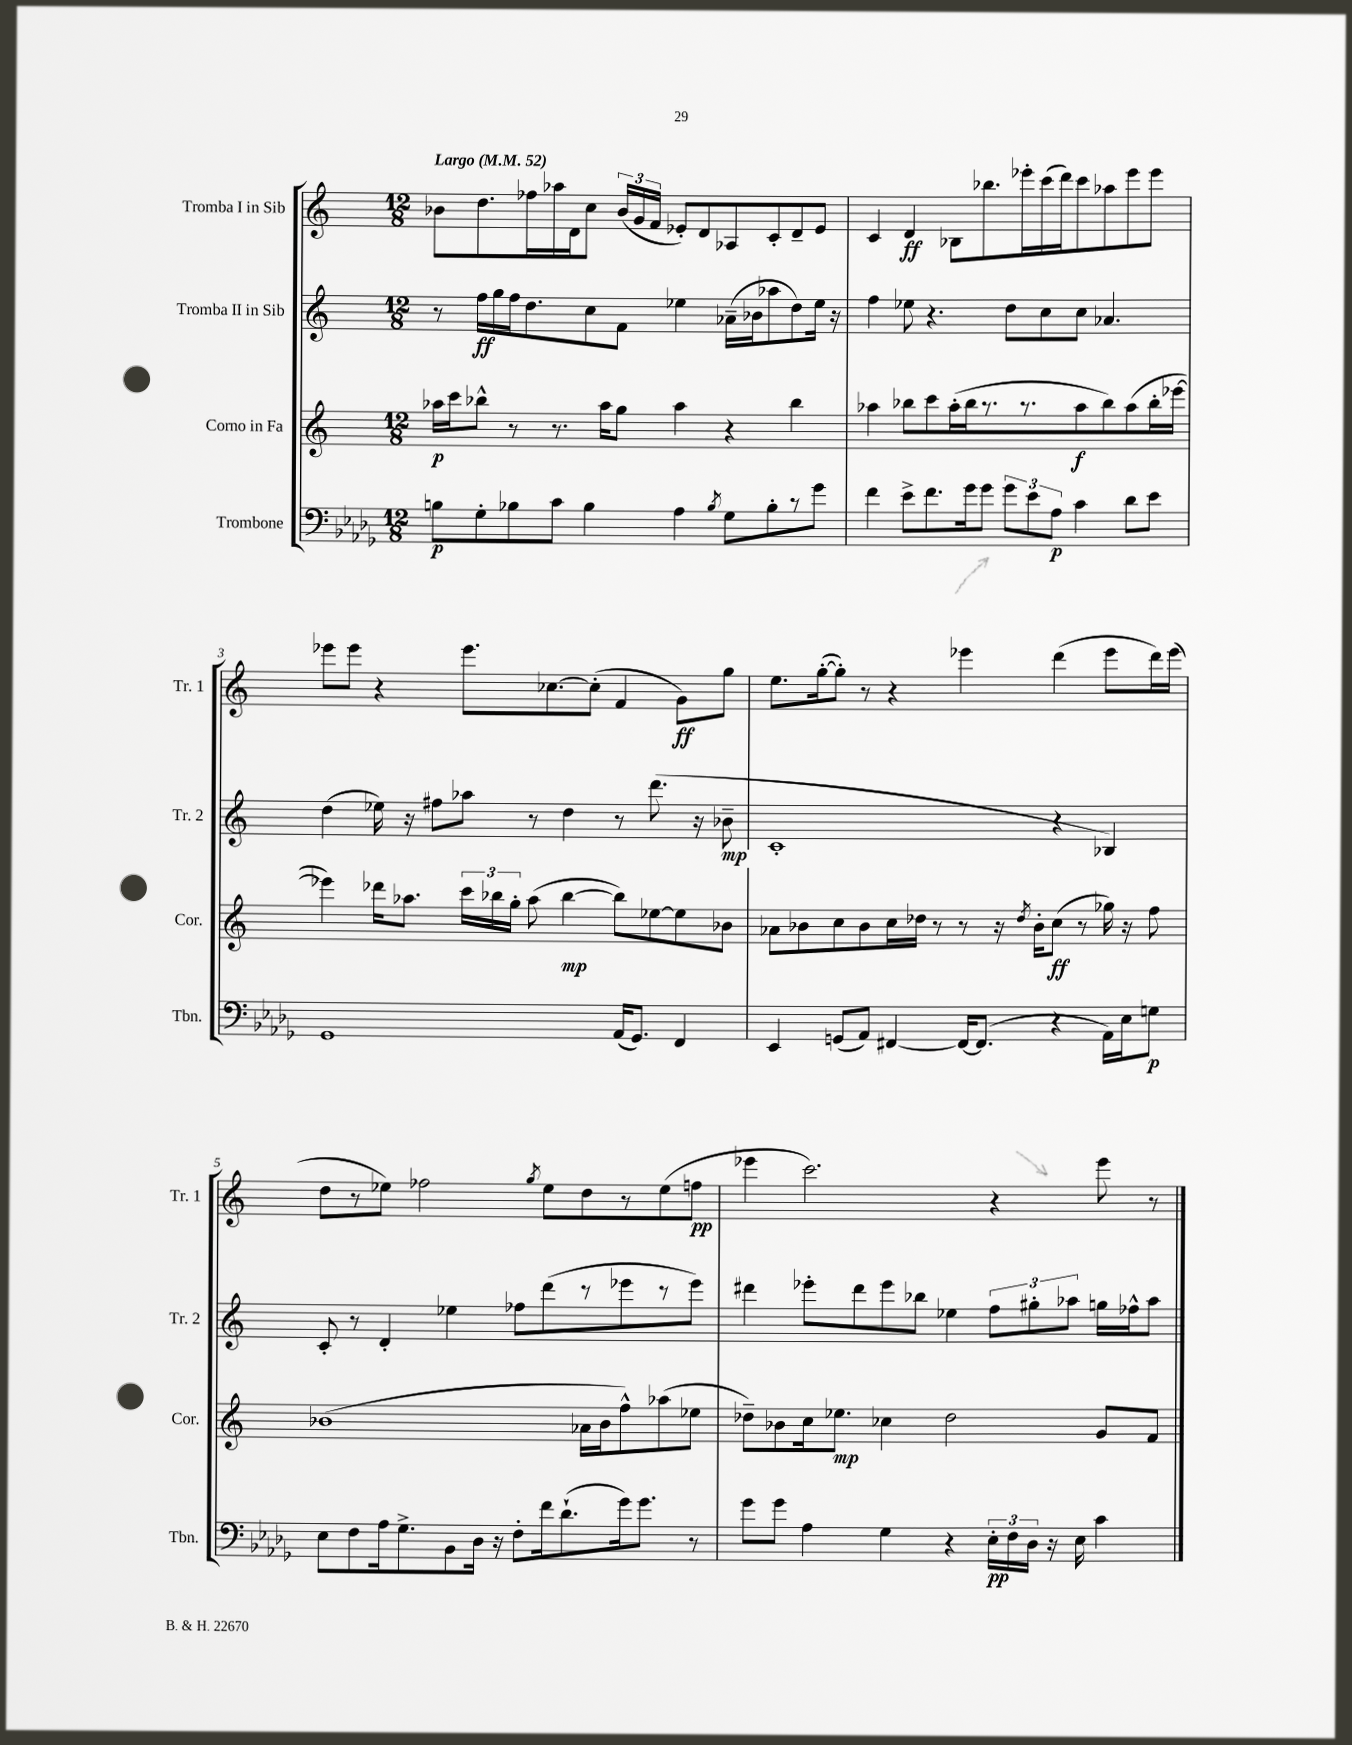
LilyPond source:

<<
\new StaffGroup <<
\new Staff = "s0" \with { instrumentName = "Tromba I in Sib" shortInstrumentName = "Tr. 1" } {
    \clef treble \key c \major \numericTimeSignature \time 12/8 \tempo "Largo" 4 = 52
    \autoBeamOff bes'8[ d''8. fes''16 aes''16 d'16 c''8] \tuplet 3/2 { bes'16[( g'16 f'16] } ees'8[-.) d'8 aes8 c'8-. d'8-- ees'8] |
    c'4 d'4\ff bes8[ bes''8. ees'''16-. c'''16( d'''16) c'''8 aes''8 ees'''8 ees'''8] |
    ees'''8[ ees'''8] r4 ees'''8.[ ces''8.~ ces''8]-.( f'4 g'8[\ff) g''8] |
    e''8.[ g''16~-.( g''8]-.) r8 r4 ees'''4 d'''4( ees'''8[ d'''16) ees'''16]( |
    d''8[ r8 ees''8]) fes''2 \acciaccatura { g''8 } ees''8[ d''8 r8 ees''8( f''8]\pp |
    ees'''4 c'''2.) r4 ees'''8 r8 \bar "|." |
}
\new Staff = "s1" \with { instrumentName = "Tromba II in Sib" shortInstrumentName = "Tr. 2" } {
    \clef treble \key c \major \numericTimeSignature \time 12/8
    \autoBeamOff r8 f''16[\ff g''16 f''16 d''8. c''8 f'8] ees''4 aes'16[--( bes'16 aes''8 d''8) ees''16] r16 |
    f''4 ees''8 r4. d''8[ c''8 c''8] aes'4. |
    d''4( ees''16) r16 fis''8[ aes''8] r8 d''4 r8 d'''8.( r16 bes'8--\mp |
    c'1-. r4 bes4) |
    c'8-. r8 d'4-. ees''4 fes''8[ d'''8( r8 ees'''8 r8 ees'''8]) |
    dis'''4 ees'''8[-. dis'''8 ees'''8 bes''8] ees''4 \tuplet 3/2 { f''8[ gis''8-. aes''8] } g''16[ fes''16-^ aes''8] \bar "|." |
}
\new Staff = "s2" \with { instrumentName = "Corno in Fa" shortInstrumentName = "Cor." } {
    \clef treble \key c \major \numericTimeSignature \time 12/8
    \autoBeamOff aes''16[\p c'''16 bes''8]-^ r8 r8. aes''16[ g''8] aes''4 r4 bes''4 |
    aes''4 bes''8[ c'''8 aes''16-.( bes''16 r8. r8. aes''8\f bes''8) aes''8( bes''16-. ees'''16]~ |
    ees'''4) des'''16[ aes''8.] \tuplet 3/2 { c'''16[ bes''16 g''16]-. } aes''8( bes''4~\mp bes''8[) ees''8~ ees''8 bes'8] |
    aes'8[ bes'8 c''8 bes'8 c''16 des''16] r8 r8 r16 \acciaccatura { des''8 } bes'16[-. c''8]\ff( r8 ges''16) r16 f''8 |
    bes'1( aes'16[ bes'16 f''8-^) aes''8( ees''8] |
    des''8[--) bes'8 c''16 ees''8.]\mp ces''4 des''2 g'8[ f'8] \bar "|." |
}
\new Staff = "s3" \with { instrumentName = "Trombone" shortInstrumentName = "Tbn." } {
    \clef bass \key des \major \numericTimeSignature \time 12/8
    \autoBeamOff b8[\p ges8-. bes8 c'8] bes4 aes4 \acciaccatura { bes8 } ges8[ bes8-. r8 ges'8] |
    f'4 ees'8[-> f'8. ges'16 ges'8] \tuplet 3/2 { ges'8[ ees'8 aes8]\p } c'4 des'8[ ees'8] |
    ges,1 aes,16[( ges,8.]) f,4 |
    ees,4 g,8[( aes,8]) fis,4~ fis,16[~ fis,8.]( r4 aes,16[) ees16 g8]\p |
    ees8[ f8 aes16 ges8.-> bes,8 des16] r16 f8[-. f'16 des'8.-!( ges'16) ges'8.] r8 |
    ges'8[ ges'8] aes4 ges4 r4 \tuplet 3/2 { ees16[-.\pp f16 des16] } r16 ees16 c'4 \bar "|." |
}
>>
>>
